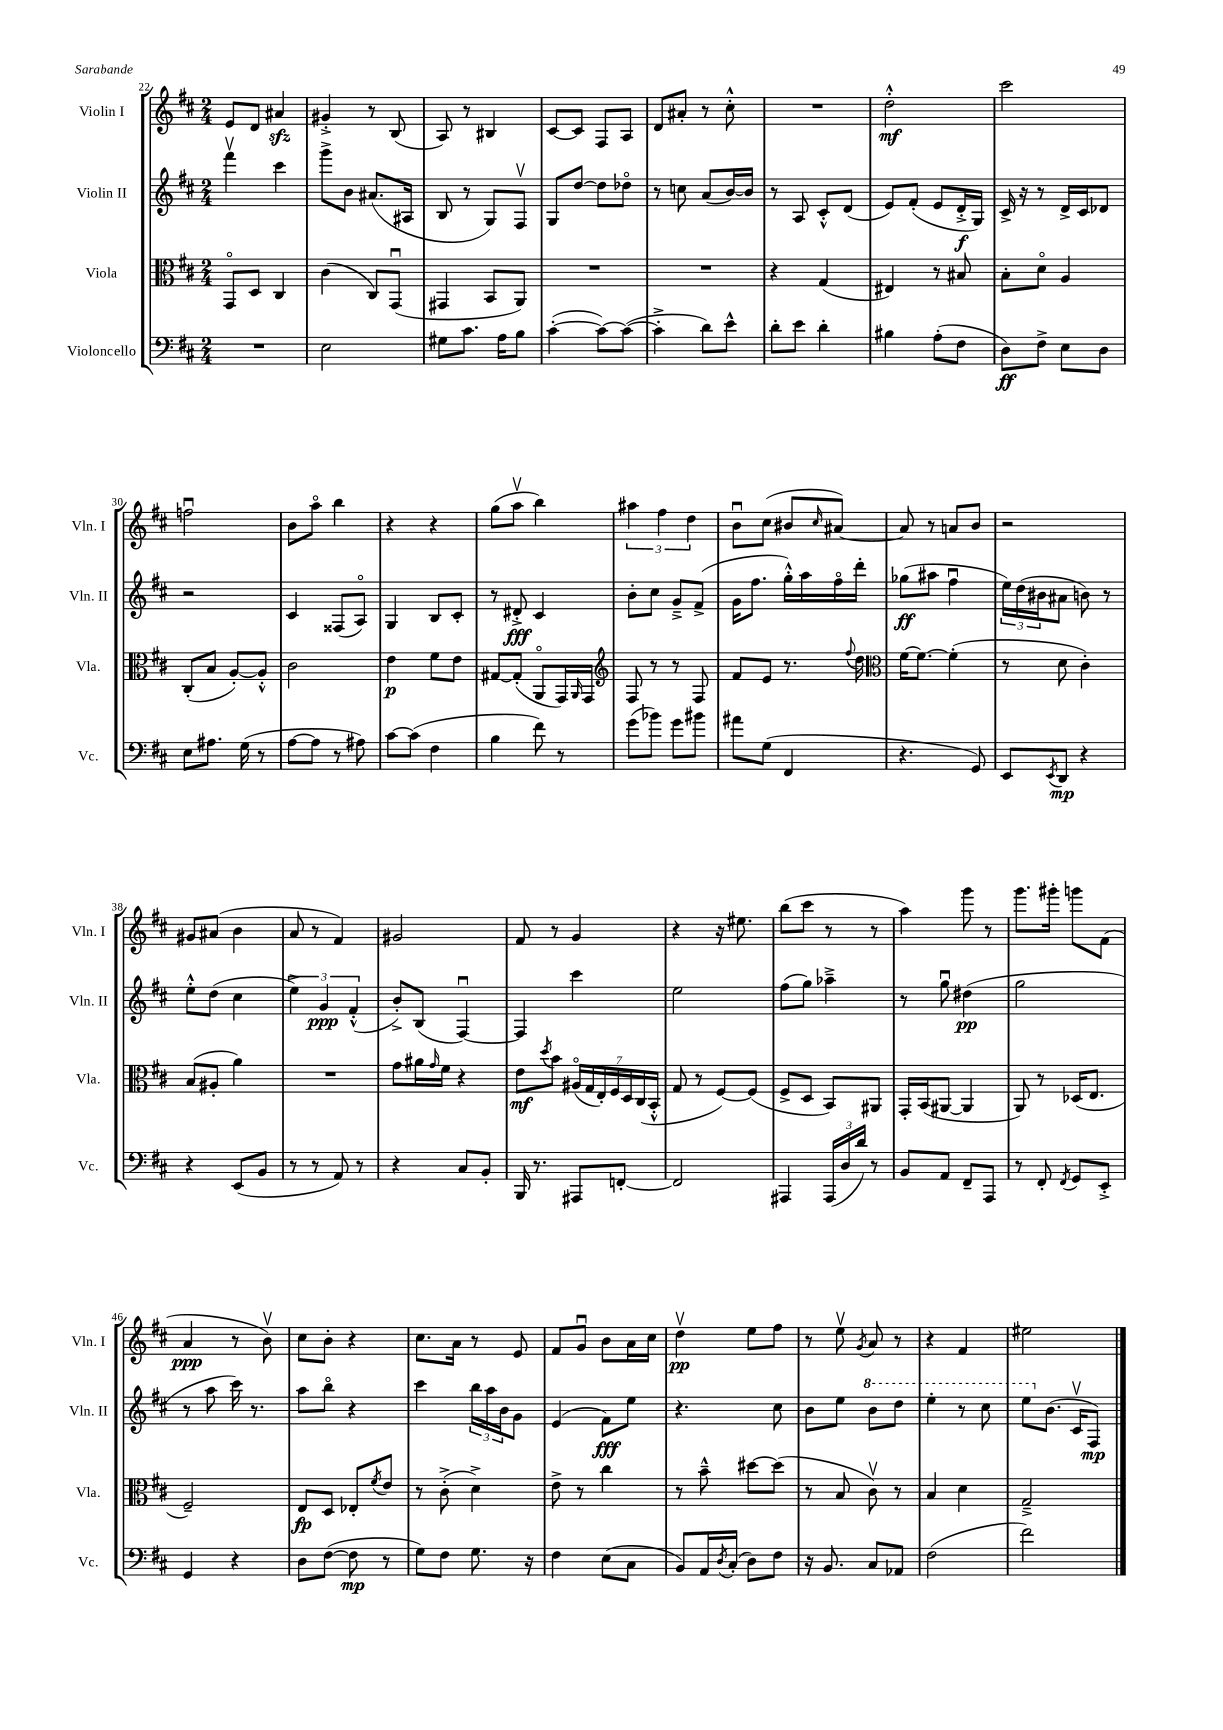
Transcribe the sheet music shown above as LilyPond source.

<<
\new StaffGroup <<
\new Staff = "s0" \with { instrumentName = "Violin I" shortInstrumentName = "Vln. I" } {
    \clef treble \key d \major \numericTimeSignature \time 2/4
    e'8 d'8 ais'4\sfz |
    gis'4-.-> r8 b8( |
    a8) r8 bis4 |
    cis'8~ cis'8 fis8 a8 |
    d'8 ais'8-. r8 cis''8-.-^ |
    R2 |
    d''2-.-^\mf |
    cis'''2 |
    f''2\downbow |
    b'8 a''8\flageolet b''4 |
    r4 r4 |
    g''8( a''8\upbow b''4) |
    \tuplet 3/2 { ais''4 fis''4 d''4 } |
    b'8\downbow cis''8( bis'8 \grace { cis''16 } ais'8~) |
    ais'8 r8 a'8 b'8 |
    r2 |
    gis'8 ais'8( b'4 |
    a'8 r8 fis'4) |
    gis'2 |
    fis'8 r8 g'4 |
    r4 r16 eis''8. |
    b''8( cis'''8 r8 r8 |
    a''4) g'''8 r8 |
    g'''8. gis'''16-. g'''8 fis'8( |
    a'4\ppp r8 b'8\upbow) |
    cis''8 b'8-. r4 |
    cis''8. a'16 r8 e'8 |
    fis'8 g'8\downbow b'8 a'16 cis''16 |
    d''4\upbow\pp e''8 fis''8 |
    r8 e''8\upbow \acciaccatura { g'8 } a'8 r8 |
    r4 fis'4 |
    eis''2 \bar "|." |
}
\new Staff = "s1" \with { instrumentName = "Violin II" shortInstrumentName = "Vln. II" } {
    \clef treble \key d \major \numericTimeSignature \time 2/4
    fis'''4\upbow cis'''4 |
    g'''8-> b'8 ais'8.( ais16 |
    b8 r8 g8) fis8\upbow |
    g8 d''8~ d''8 des''8\flageolet |
    r8 c''8 a'8( b'16~) b'16 |
    r8 a8 cis'8-.-^ d'8( |
    e'8) fis'8-.( e'8 d'16-.->\f g16) |
    cis'16-> r16 r8 d'16-> cis'16 des'8 |
    r2 |
    cis'4 fisis8( a8\flageolet) |
    g4 b8 cis'8-. |
    r8 dis'8-.->\fff cis'4 |
    b'8-. cis''8 g'8---> fis'8->( |
    g'16 fis''8. g''16-.-^) a''16 fis''16\flageolet d'''16-. |
    ges''8\ff( ais''8 fis''4\downbow |
    \tuplet 3/2 { e''16) d''16( bis'16 } ais'8 b'8) r8 |
    e''8-.-^ d''8( cis''4 |
    \tuplet 3/2 { e''4->) g'4\ppp fis'4-.-^( } |
    b'8-.->) b8( fis4~\downbow) |
    fis4 cis'''4 |
    e''2 |
    fis''8( g''8) aes''4---> |
    r8 g''8\downbow dis''4\pp( |
    g''2 |
    r8 a''8 cis'''16) r8. |
    a''8 b''8\flageolet r4 |
    cis'''4 \tuplet 3/2 { b''16 a''16 b'16 } g'8 |
    e'4( fis'8\fff) e''8 |
    r4. cis''8 |
    b'8 e''8 \ottava #1 b''8 d'''8 |
    e'''4-. r8 cis'''8 |
    e'''8 \ottava #0 b'8.( cis'16\upbow fis8\mp) \bar "|." |
}
\new Staff = "s2" \with { instrumentName = "Viola" shortInstrumentName = "Vla." } {
    \clef alto \key d \major \numericTimeSignature \time 2/4
    g,8\flageolet d8 cis4 |
    cis'4( cis8) g,8\downbow( |
    gis,4 b,8 a,8) |
    R2 |
    R2 |
    r4 g4( |
    eis4) r8 bis8 |
    b8-. d'8\flageolet a4 |
    cis8-.( b8 a8~-.) a8-.-^ |
    cis'2 |
    e'4\p fis'8 e'8 |
    gis8~ gis8-.( a,8\flageolet g,16) \grace { a,16 } g,16 |
    \clef treble fis8 r8 r8 fis8 |
    fis'8 e'8 r8. \appoggiatura { fis''8 } d''16 |
    \clef alto fis'16~ fis'8.~ fis'4-.( |
    r8 d'8 cis'4-.) |
    b8( ais8-. a'4) |
    R2 |
    g'8 ais'16 \grace { g'16 } fis'16 r4 |
    e'8\mf \acciaccatura { d''8 } b'8 \tuplet 7/4 { ais16\flageolet( g16 e16-.) fis16 d16 cis16( b,16-.-^ } |
    g8 r8 fis8~) fis8( |
    fis8-> d8 b,8) ais,8 |
    g,16-. b,16( ais,8~ ais,4 |
    a,8) r8 des16( e8. |
    fis2--) |
    e8\fp d8 ees8-. \acciaccatura { fis'8 } e'8 |
    r8 cis'8-.->( d'4->) |
    e'8-> r8 cis''4 |
    r8 b'8---^ dis''8~ dis''8( |
    r8 b8 cis'8\upbow) r8 |
    b4 d'4 |
    g2---> \bar "|." |
}
\new Staff = "s3" \with { instrumentName = "Violoncello" shortInstrumentName = "Vc." } {
    \clef bass \key d \major \numericTimeSignature \time 2/4
    R2 |
    e2 |
    gis8 cis'8. a16 b8 |
    cis'4~-.( cis'8~) cis'8~( |
    cis'4-.-> d'8) e'8-^ |
    d'8-. e'8 d'4-. |
    bis4 a8-.( fis8 |
    d8\ff) fis8-> e8 d8 |
    e8 ais8. g16( r8 |
    a8~ a8 r8 ais8) |
    cis'8~ cis'8( fis4 |
    b4 fis'8) r8 |
    g'8( bes'8) g'8 bis'8 |
    ais'8 g8( fis,4 |
    r4. g,8) |
    e,8 \acciaccatura { e,8 } d,8\mp r4 |
    r4 e,8( b,8 |
    r8 r8 a,8) r8 |
    r4 cis8 b,8-. |
    b,,16 r8. ais,,8 f,8~-. |
    f,2 |
    ais,,4 \tuplet 3/2 { ais,,16( d16 d'16) } r8 |
    b,8 a,8 fis,8-- a,,8 |
    r8 fis,8-. \acciaccatura { fis,8 } g,8 e,8-.-> |
    g,4 r4 |
    d8 fis8~( fis8\mp r8 |
    g8) fis8 g8. r16 |
    fis4 e8( cis8 |
    b,8) a,16 \acciaccatura { d8 } cis16-.( d8) fis8 |
    r16 b,8. cis8 aes,8 |
    fis2( |
    fis'2) \bar "|." |
}
>>
>>
\layout { \context { \Score currentBarNumber = #22 } }
